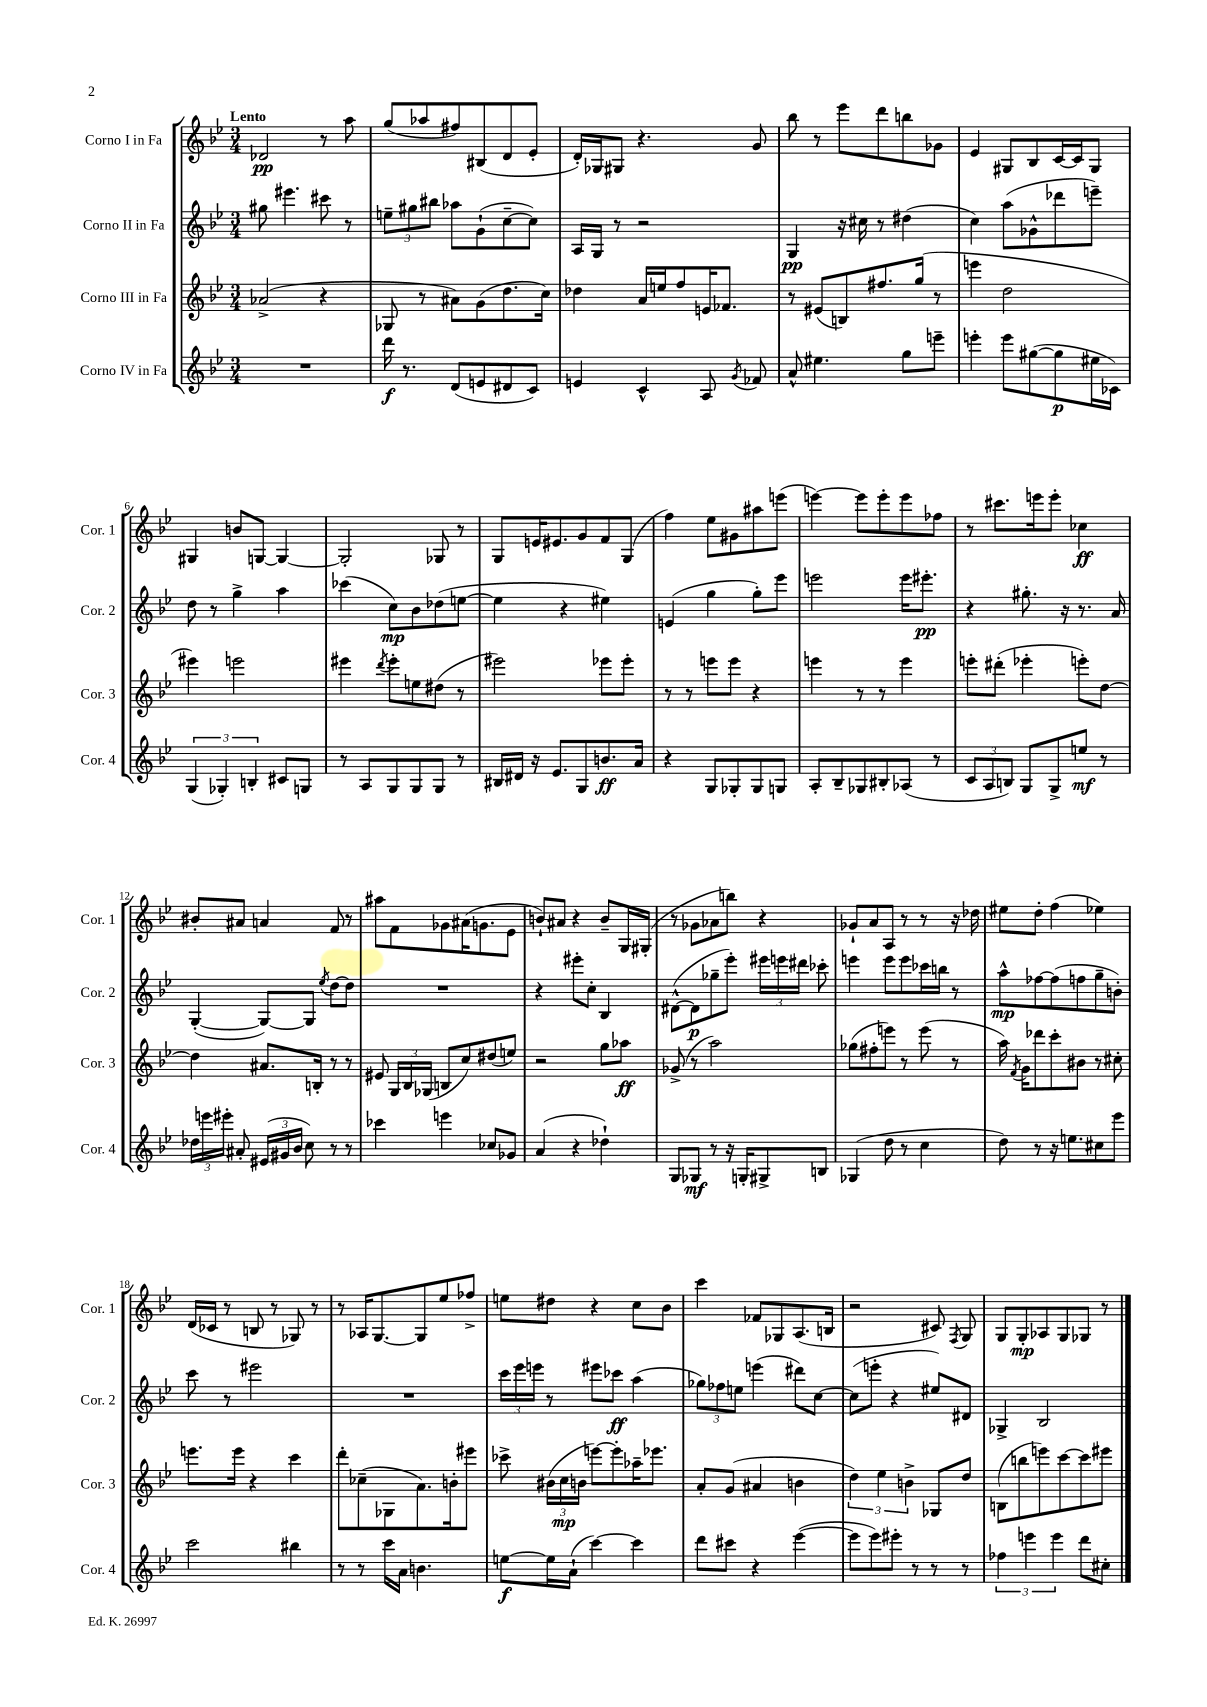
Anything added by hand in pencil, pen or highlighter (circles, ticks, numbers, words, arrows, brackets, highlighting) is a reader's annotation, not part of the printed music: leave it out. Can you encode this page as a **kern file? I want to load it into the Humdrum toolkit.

**kern	**kern	**kern	**kern
*staff4	*staff3	*staff2	*staff1
*clefG2	*clefG2	*clefG2	*clefG2
*k[b-e-]	*k[b-e-]	*k[b-e-]	*k[b-e-]
*M3/4	*M3/4	*M3/4	*M3/4
2.r	(2a-^	8gg#	2d-
.	.	4.eee#	.
.	4r	8ccc#	8r
.	.	8r	8aa
=	=	=	=
16ddd	8G-	12ee~	(8gg
8.r	.	.	.
.	.	12gg#	.
.	8r	.	8aa-
.	.	12bb#	.
(8d	8a#)	8aa-	8ff#)
8e	(8g	(8g`	(8B#
8d#	8.dd	[8cc~	8d
8c)	.	8cc])	8e-'
.	16cc)	.	.
=	=	=	=
4e	4dd-	16A	16d')
.	.	16G	16G-
.	.	8r	8G#
4c^^	16a	2r	4.r
.	16ee	.	.
.	8ff	.	.
8A	16e	.	.
.	8.f-	.	.
8qg	.	.	.
8f-	.	.	8g
=	=	=	=
8a^^	8r	4G	8bb-
4.ee#	(8e#	.	8r
.	8B)	16r	8eee-
.	.	16cc#	.
.	8.ff#	8r	8ddd
8gg	.	(4dd#	8bb
.	(16gg	.	.
8eee~	8r	.	8g-
=	=	=	=
4eee'	4eee	4cc)	4e-
8eee	2dd	(8aa	8G#
([8gg#	.	8g-^^	8B-
8gg#]	.	8ddd-	[16c
.	.	.	16c]
16ee#	.	8eee~)	8G#
16c-)	.	.	.
=	=	=	=
(6G	4eee#)	8dd	4G#
.	.	8r	.
6G-')	.	.	.
.	2eee	4gg^	8b
6B'	.	.	.
.	.	.	[8G
8c#	.	4aa	4G_
8G	.	.	.
=	=	=	=
8r	4eee#	(4ccc-	2G']
8A	.	.	.
.	8qddd	.	.
8G	8eee#'	8cc)	.
8G	8ee	8b-	.
8G	(8dd#	(8dd-	8G-
8r	8r	[8ee	8r
=	=	=	=
16B#	2eee#)	4ee]	8G
16d#	.	.	.
16r	.	.	16e
8.e-	.	.	8.e#
.	.	4r	.
8G	.	.	8g
8.b	8eee-	4ee#)	8f
.	8eee-'	.	(8G
16a	.	.	.
=	=	=	=
4r	8r	(4e	4ff)
.	8r	.	.
8G	8eee	4gg	8ee-
8G-'	8eee	.	8g#
8G-	4r	8gg')	8aa#
8G	.	8eee-	(8eee
=	=	=	=
8A'	4eee	2eee	[4eee)
8B-~	.	.	.
8G-	8r	.	8eee]
8B#'	8r	.	8eee'
(8A-	4eee	16eee	8eee
.	.	8.eee#'	.
8r	.	.	8ff-
=	=	=	=
12c	8eee'	4r	8r
12A	.	.	.
.	(8ddd#'	.	8.ccc#
12B)	.	.	.
8G	4eee-'	8.gg#'	.
.	.	.	16eee
8G^	.	.	8eee'
.	.	16r	.
8ee	8eee')	8.r	4cc-
8r	[8dd	.	.
.	.	16a	.
=	=	=	=
24dd-	4dd]	([4G'	8b#'
24eee	.	.	.
24eee#'	.	.	.
8a#'	.	.	8a#
(24e#	8.a#	8G_)	4a
24g#	.	.	.
24b-	.	.	.
8cc)	.	8G]	.
.	16B'	.	.
.	.	8qee-	.
8r	8r	[8dd	8f
8r	8r	8dd]	8r
=	=	=	=
4ccc-	8e#	2.r	8aa#
.	24G	.	8f
.	24B-	.	.
.	(24G-	.	.
4eee	8B	.	8g-
.	8cc)	.	(16a#
.	.	.	8.g
8cc-	(8dd#	.	.
8g-	8ee)	.	8e-
=	=	=	=
(4a	2r	4r	8b`)
.	.	.	8a#
4r	.	8eee#'	4r
.	.	8cc'	.
4dd-`)	8gg	4B-	8b~
.	8aa-	.	16G
.	.	.	(16G#'
=	=	=	=
8G	(8g-^	([8d#^^	8r
8G-	8r	8d#]	8g-
8r	2aa)	8gg-~	8a-
16r	.	8eee-')	8bb)
16G'	.	.	.
8G#^	.	24eee#	4r
.	.	24eee	.
.	.	24ddd#	.
8B	.	8ccc-'	.
=	=	=	=
(4G-	(8gg-	4eee	8g-`
.	8ff#'	.	8a
8dd	8eee)	8eee	8A
8r	8r	8eee	8r
4cc	(8eee	16ccc-	8r
.	.	16bb	.
.	8r	8r	16r
.	.	.	16dd-
=	=	=	=
8dd)	16aa)	8aa^^	8ee#
.	8qf	.	.
.	16g	.	.
8r	8ddd-	[8ff-	8dd'
16r	8ccc'	(8ff-]	(4ff
8.ee	.	.	.
.	8b#	8ff	.
8cc#	8r	8gg~	4ee-)
8eee-	8cc#'	8b')	.
=	=	=	=
2ccc	8.eee	8ccc	(16d
.	.	.	16c-
.	.	8r	8r
.	16eee	.	.
.	4r	2eee#	8B
.	.	.	8r
4bb#	4ccc	.	8G-)
.	.	.	8r
=	=	=	=
8r	8ddd'	2.r	8r
8r	(8cc-~	.	16A-
.	.	.	[8.G
16ccc	8G-	.	.
16a	.	.	.
4.b	8.a)	.	8G]
.	.	.	8ee-
.	16b'	.	.
.	8eee#	.	8ff-^
=	=	=	=
[8ee	8ccc-^	24ccc	8ee
.	.	24eee-	.
.	.	24eee	.
16ee]	(24b#	8r	8dd#
.	24cc	.	.
(16a`	.	.	.
.	24b	.	.
[4ccc)	[8eee)	8eee#	4r
.	8eee']	8ccc-	.
4ccc]	16aa-~	(4aa	8cc
.	8.eee-	.	.
.	.	.	8b-
=	=	=	=
8ddd	8a'	12gg-)	4ccc
.	.	12ff-	.
8ccc#	(8g	.	.
.	.	12ee	.
4r	4a#	(4eee	8f-
.	.	.	8G-
([4eee-	4b	8ddd#)	(8.A
.	.	[8cc	.
.	.	.	16B
=	=	=	=
8eee-]	6dd)	(8cc]	2r
8eee-)	.	8eee'	.
.	6ee-	.	.
8eee#'	.	4r	.
.	6b^	.	.
8r	.	.	.
8r	8G-	8ee#)	8c#)
.	.	.	8qF
8r	8dd	8d#	8G
=	=	=	=
6ff-	(8B	4G-^	8G
.	8bb	.	8G'
6eee	.	.	.
.	8eee)	2B-	8A-
6eee	.	.	.
.	[8ccc	.	8G
8ddd	8ccc]	.	8G-
8cc#'	8eee#	.	8r
==	==	==	==
*-	*-	*-	*-
